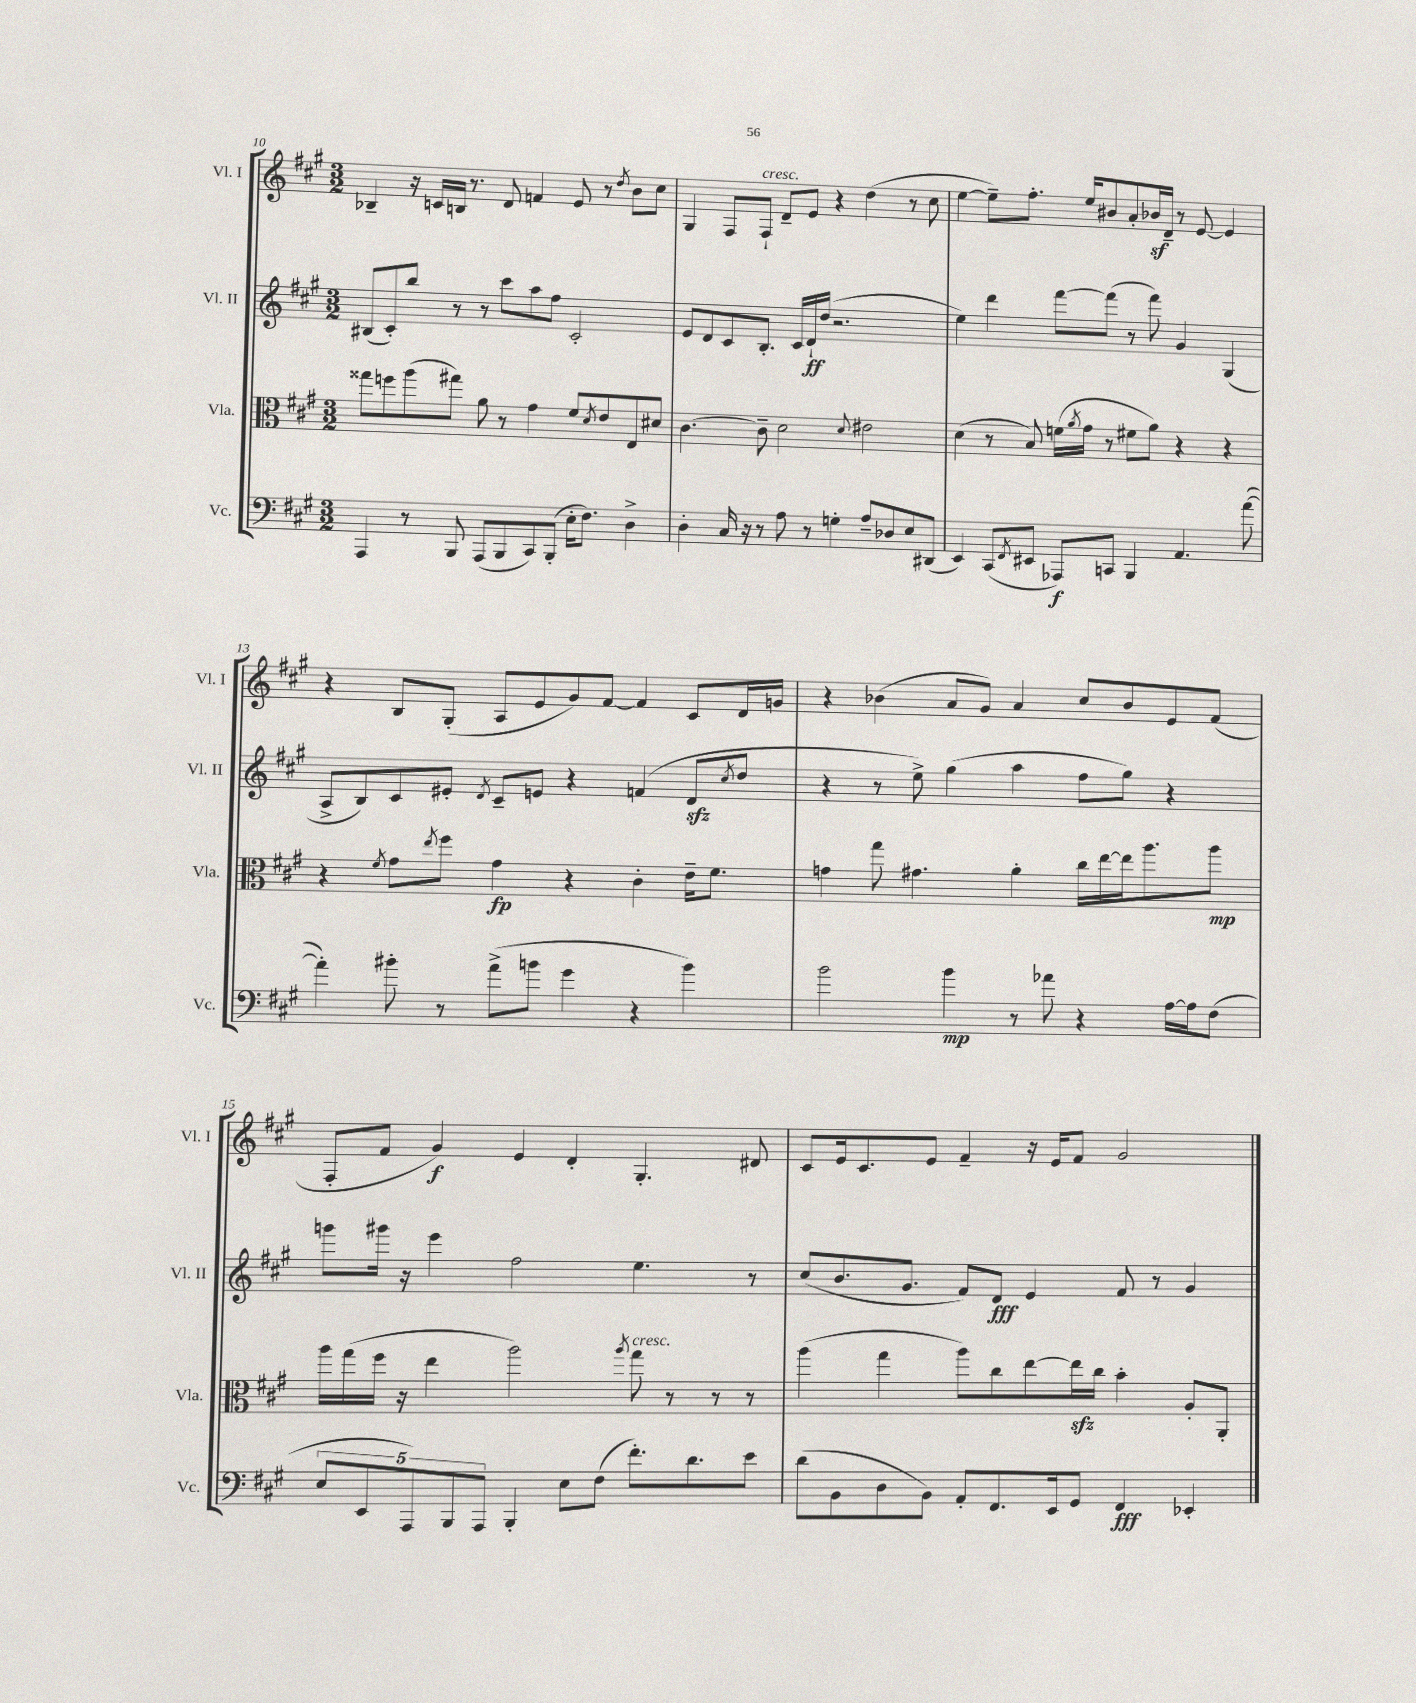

**kern	**kern	**kern	**kern
*staff4	*staff3	*staff2	*staff1
*clefF4	*clefC3	*clefG2	*clefG2
*k[f#c#g#]	*k[f#c#g#]	*k[f#c#g#]	*k[f#c#g#]
*M3/2	*M3/2	*M3/2	*M3/2
4AAA	8gg##	(8B#	4B-~
.	8ff	8c#')	.
8r	(8aa	8bb	16r
.	.	.	16c
8BBB	8gg#)	8r	16B
.	.	.	8.r
(8AAA	8a	8r	.
8BBB	8r	8ccc#	8d
8CC#)	4g#	8aa	4f
(8BBB'	.	8ff#	.
16E'	8f#	2c#'	8e
8.F#)	.	.	.
.	8qd	.	.
.	8e	.	8r
.	.	.	8qdd
4D^	8E	.	8b
.	8d#	.	8cc#
=	=	=	=
4D'	[4.c#	8e	4G#
.	.	8d	.
16C#	.	8c#	8F#
16r	.	.	.
8r	8c#~]	8.B'	8F#`
8A	2d	.	8d~
.	.	16c#	.
8r	.	16d`	8e
.	.	(16dd	.
4G'	.	2.r	4r
.	8qqd	.	.
8A~	2e#	.	(4dd
8D-	.	.	.
8E	.	.	8r
(8DD#	.	.	8cc#
=	=	=	=
4EE)	(4d	4ee)	[4ee
(8CC#	8r	4ddd	8ee~])
8qFF#	.	.	.
8EE#	8B)	.	8.ff#'
8AAA-)	(16f	[8fff#	.
.	8qa	.	.
.	16g#	.	16ee
8CC	8r	(8fff#]	8b#
4BBB	8f#	8r	8a'
.	8a)	8fff#)	16b-
.	.	.	16d~
4.AA	4r	4g#	8r
.	.	.	[8e
.	4r	(4G#	4e]
([8a	.	.	.
=	=	=	=
4a'])	4r	8A^	4r
.	.	8B)	.
.	8qf#	.	.
8b#'	8g#	8c#	8B
.	8qee	.	.
8r	8ff#	8e#'	(8G#'
.	.	8qd	.
(8a^	4g#	8c#~	8A
8b	.	8e	8e
4g#	4r	4r	8g#)
.	.	.	[8f#
4r	4c#'	(4f	4f#]
4b)	16e~	8d	8c#
.	8.f#	.	.
.	.	8qcc#	.
.	.	8dd	16d
.	.	.	16g
=	=	=	=
2b	4g	4r	4r
.	8gg#	8r	(4b-
.	4.g#	8ee^)	.
4b	.	(4gg#	8a
.	.	.	8g#)
8r	4a'	4aa	4a
8a-	.	.	.
4r	16cc#	8ff#	8cc#
.	[16ee	.	.
.	16ee]	8gg#)	8b-
.	8.aa	.	.
[16A	.	4r	8e
16A]	.	.	.
(8F#	8aa	.	(8f#
=	=	=	=
10E	16aa	8ggg	8F#'
.	(16gg#	.	.
10EE	.	.	.
.	16ff#	16ggg#	8f#
.	16r	16r	.
10AAA)	.	.	.
.	4ee	4eee	4g#)
10BBB	.	.	.
10AAA	.	.	.
4BBB'	2aa)	2ff#	4e
8E	.	.	4d'
(8F#	.	.	.
.	8qaa	.	.
8.f#')	8gg#	4.ee	4.G#'
.	8r	.	.
8.d	.	.	.
.	8r	.	.
8e	8r	8r	8d#
=	=	=	=
(8d	(4aa	(8cc#	8c#
8BB	.	8.b	16e
.	.	.	8.c#
8D	4gg#	.	.
.	.	8.g#	.
8BB)	.	.	8e
8AA'	8aa)	8f#)	4f#~
8.FF#	8cc#	8d	.
.	[8ee	4e	16r
16EE	.	.	16e
8GG#	16ee]	.	8f#
.	16cc#	.	.
4FF#	4b'	8f#	2g#
.	.	8r	.
4EE-'	8A'	4g#	.
.	8AA'	.	.
==	==	==	==
*-	*-	*-	*-
